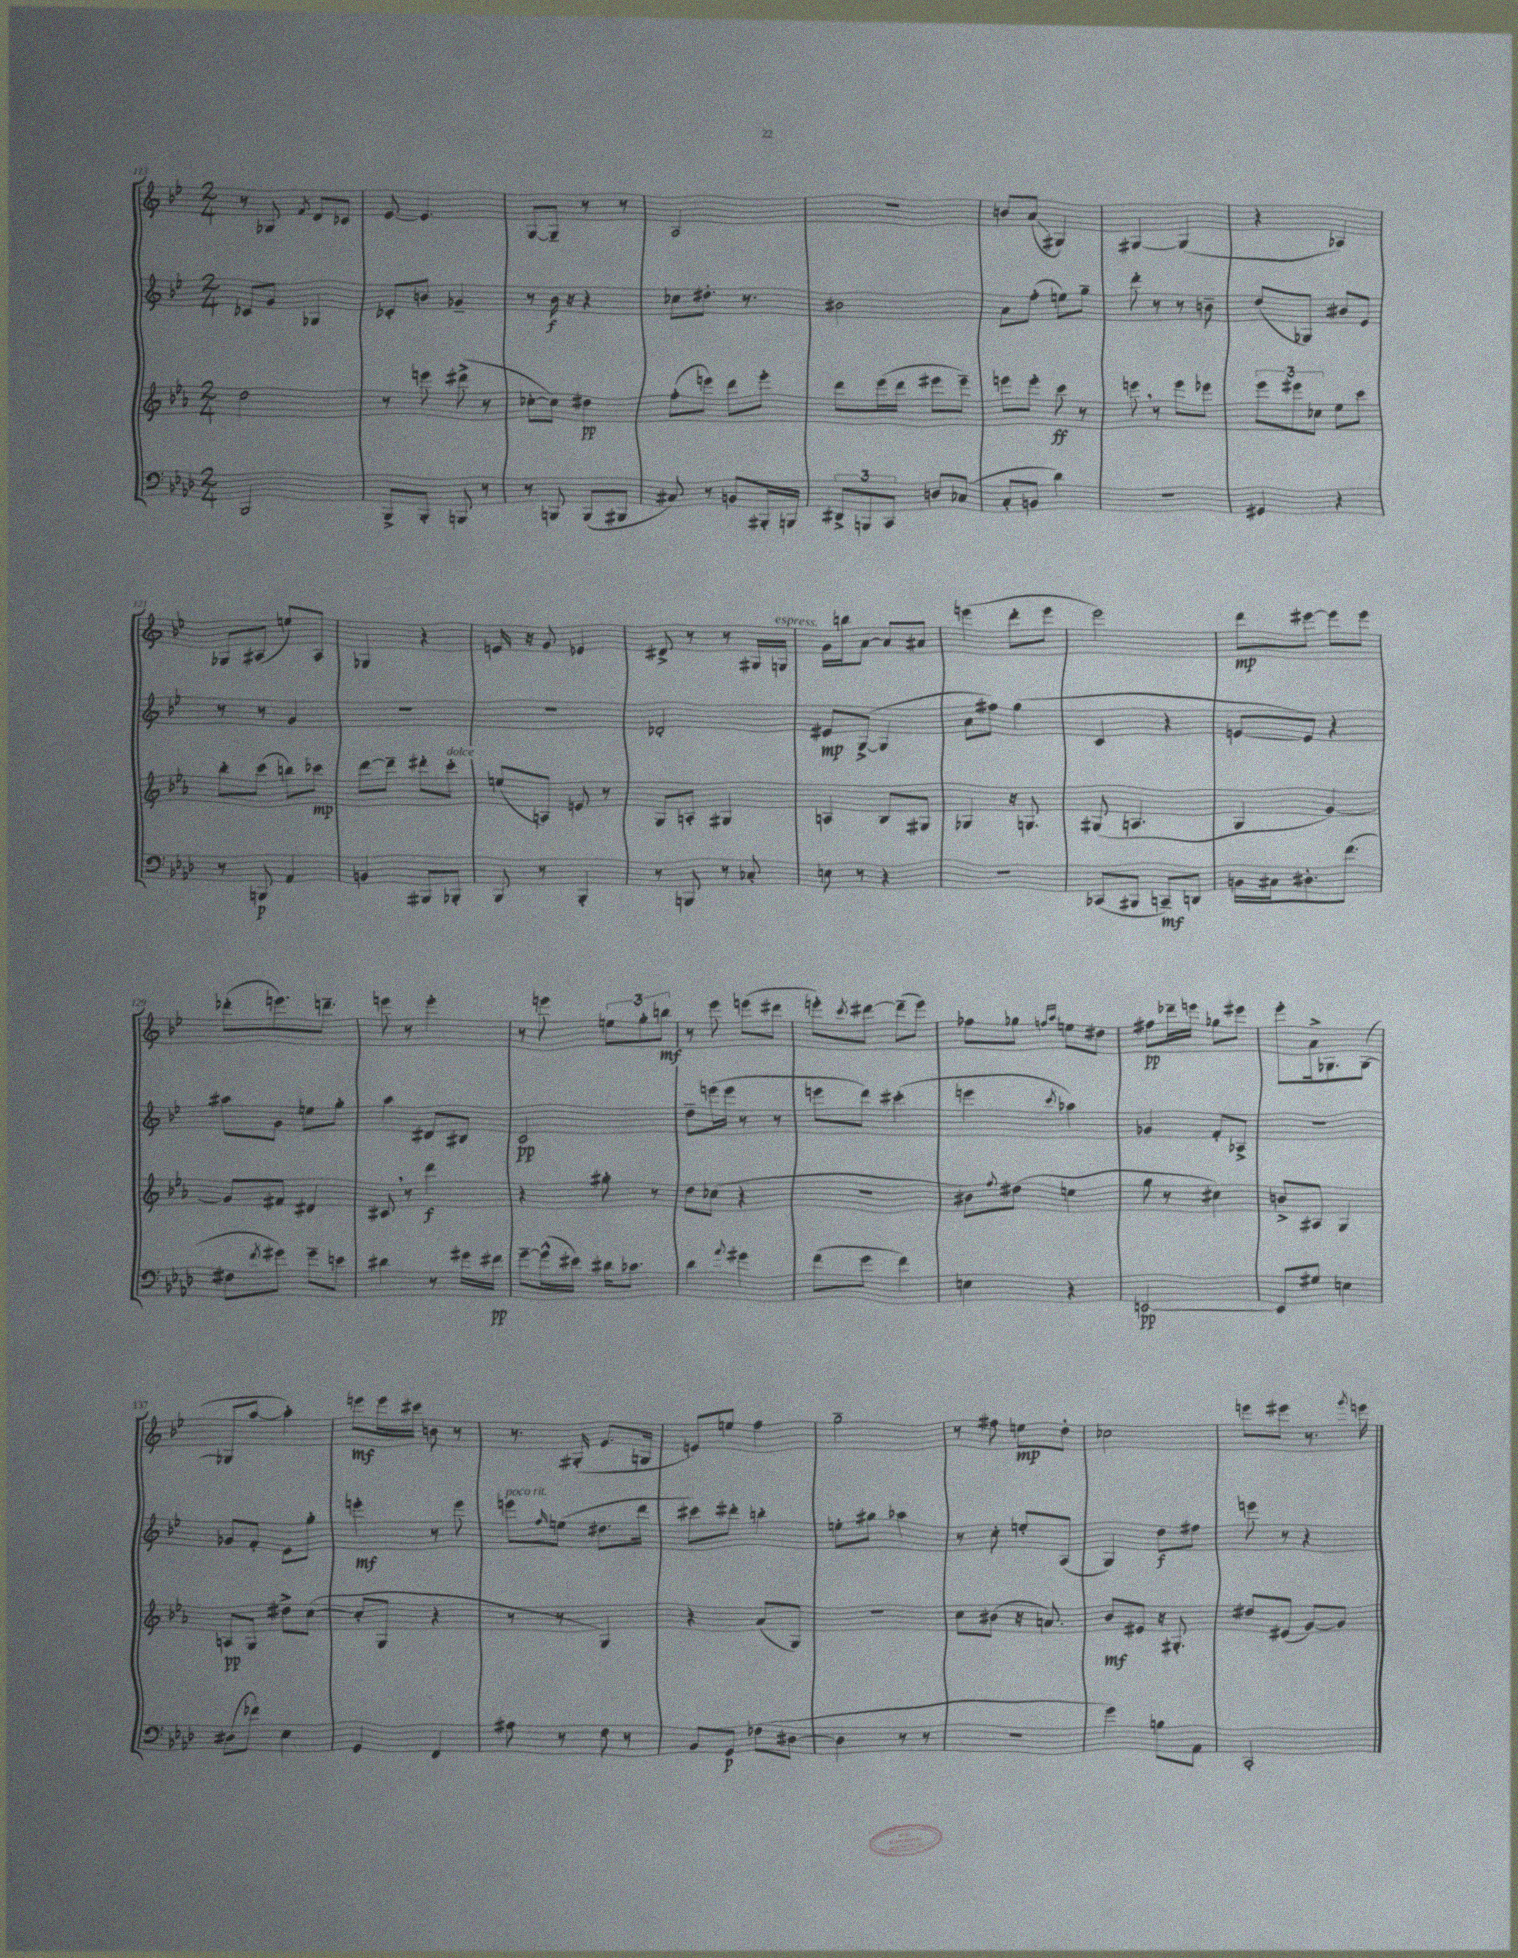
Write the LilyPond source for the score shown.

<<
\new StaffGroup <<
\new Staff = "s0" {
    \clef treble \key bes \major \numericTimeSignature \time 2/4
    r8 ges8 \acciaccatura { f'8 } d'8 ces'8 |
    ees'8~ ees'4. |
    g8~ g8-- r8 r8 |
    a2 |
    R2 |
    b'8 a'8\glissando( gis4) |
    gis4~ gis4( |
    r4 aes4) |
    ges8 ais8( e''8) ais8 |
    ges4 r4 |
    e'16 r16 g'8 ees'4 |
    dis'8-> r8 r8 gis16 g16^\markup { \italic "espress." } |
    g'16 b''16 a'8~ a'8 ais'8 |
    e'''4( d'''8-. e'''8 |
    ees'''2) |
    d'''8\mp eis'''8~ eis'''8 eis'''8 |
    des'''8-.( e'''8.) d'''8.-- |
    e'''8 r8 e'''4-. |
    r8 e'''8 \tuplet 3/2 { e''8 g''8-. b''8\mf } |
    r8 ees'''8 e'''8( dis'''8 |
    e'''8-.) \acciaccatura { c'''8 } dis'''8~ dis'''8--( e'''8) |
    fes''8 ges''8 \grace { f''16 a''16 } e''8 dis''8 |
    fis''8\pp des'''16-- e'''16 ges''8 eis'''8 |
    ees'''8-. a'16-> ges8. ges8~( |
    ges8 a''8~ a''4-.) |
    e'''8\mf e'''16 cis'''16 b'8 r8 |
    r8. gis16-.( ees'8. g16 |
    e'8) e''8 f''4 |
    g''2-- |
    r8 fis''8 e''8\mp d''8-. |
    ces''2 |
    e'''8 eis'''8 r8. \acciaccatura { g'''8 } e'''16 \bar "|." |
}
\new Staff = "s1" {
    \clef treble \key bes \major \numericTimeSignature \time 2/4
    ces'8 g'8 ges4 |
    ces'8-. b'8 ges'4-- |
    r8 bes'16\f r16 r4 |
    ces''8 dis''8.-. r8. |
    bis'2 |
    a'8 f''8-.( e''8) g''8-- |
    d'''8-. r8 r8 b'8-- |
    d''8( ges8) bis'8 ees'8 |
    r8 r8 g'4 |
    R2 |
    R2 |
    des'2-. |
    eis'8\mp g8~->( g4 |
    a'8 fis''8) g''4( |
    c'4 r4 |
    e'8~ e'8) r4 |
    ais''8 g'8 e''8 g''8-. |
    a''4 dis'8 bis8 |
    c'2\pp |
    d''8-- e'''16( e'''16 r8 r8 |
    e'''8 d'''8) cis'''4-.( |
    e'''4 \acciaccatura { c'''8 } aes''4) |
    ges'4 f'8-. aes8-> |
    R2 |
    ges'8 f'8-. ees'8 g''8-. |
    e'''4-.\mf r8 e'''8 |
    e'''8^\markup { \italic "poco rit." } \grace { f''16 } e''8( dis''8. d'''16 |
    cis'''8) dis'''8-. b''4-. |
    e''8-. gis''8 aes''4 |
    r8 c''8-. e''8-. a8( |
    g4) d''8\f fis''8 |
    e'''8 r8 r4 \bar "|." |
}
\new Staff = "s2" {
    \clef treble \key ees \major \numericTimeSignature \time 2/4
    d''2 |
    r8 e'''8 dis'''8->( r8 |
    ces''8~-. ces''8) dis''4\pp |
    f''8-.( e'''8) d'''8 e'''8-. |
    d'''8 ees'''16( d'''16 eis'''8 eis'''8--) |
    e'''8 e'''8-. c'''8\ff r8 |
    e'''8 \breathe r8 e'''8 ees'''8 |
    \tuplet 3/2 { ees'''8 eis'''8 ces''8 } ees''8 c'''8 |
    bes''8-. c'''8( b''8) ces'''8\mp |
    d'''8~ d'''8-- dis'''8-. c'''8-.^\markup { \italic "dolce" } |
    e''8( a8) e'8 r8 |
    g8 a8-. gis4 |
    a4 bes8 gis8 |
    ges4 r16 g8. |
    gis8( a4. |
    g4 g'4~) |
    g'8 fis'8 dis'4 |
    cis'8 \breathe r8 d'''4\f |
    r4 gis''8-. r8 |
    d''8 ces''8( r4 |
    r2 |
    bis'8) \appoggiatura { f''8 } dis''8( e''4 |
    g''8 r8 cis''4) |
    b'8-> ais8 g4 |
    a8\pp g8 dis''8-> c''8~( |
    c''8-. g8 r4 |
    r8 r8 g4) |
    r4 aes'8( g8) |
    R2 |
    c''8 bis'8( r16 a'8.) |
    bes'8\mf eis'8 r16 gis8.-. |
    dis''8 eis'8( g'8~) g'8 \bar "|." |
}
\new Staff = "s3" {
    \clef bass \key aes \major \numericTimeSignature \time 2/4
    bes,,2 |
    bes,,8-> bes,,8-. b,,8 r8 |
    r8 b,,8 b,,8( bis,,8 |
    cis8) r8 b,8 bis,,16-. b,,16 |
    \tuplet 3/2 { dis,8-> b,,8 c,8 } d8 ces8( |
    c8-. b,8 des'4) |
    R2 |
    gis,4 r4 |
    r8 b,,8\p aes,4 |
    b,4 bis,,8 bes,,8-. |
    bes,,8 r8 bes,,4-. |
    r8 b,,8 r8 ces8-. |
    e8 r8 r4 |
    R2 |
    ces,8( bis,,8 c,8--\mf) d,8 |
    b,16 cis16 dis8.-. f'8.( |
    fis8 \acciaccatura { f'8 } gis'8) gis'8-- e'8 |
    dis'4 r8 gis'16 fis'16\pp |
    g'8~-- g'16-^( eis'16) dis'16 ces'8. |
    des'4 \appoggiatura { aes'8 } gis'4 |
    f'8( g'8 f'4) |
    e4 r4 |
    e,2~\pp |
    e,8 gis8 e4 |
    dis8( fes'8) ees4 |
    g,4 f,4 |
    ais8 r8 f8 r8 |
    bes,8 g,8\p fes8( dis8~ |
    dis4 r8 r8 |
    r2 |
    g'4) b8 aes,8 |
    c,2-. \bar "|." |
}
>>
>>
\layout { \context { \Score currentBarNumber = #113 } }
